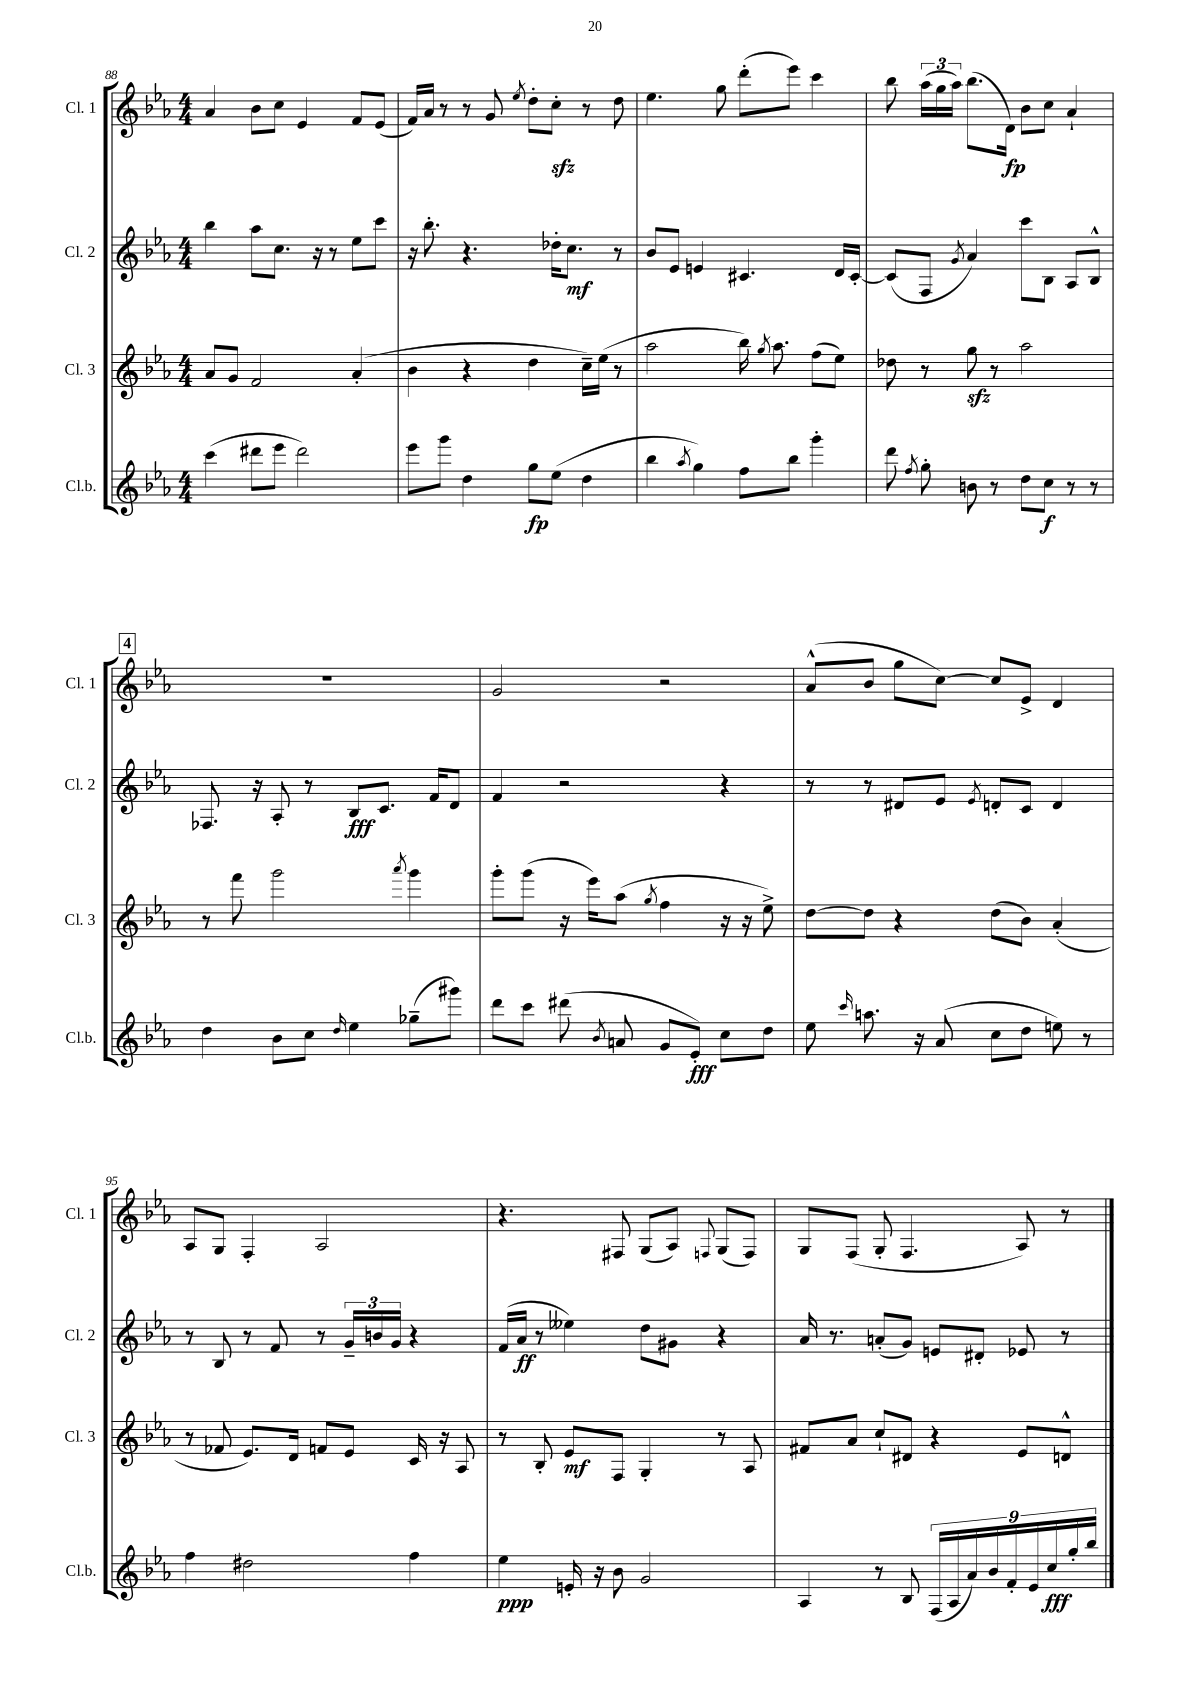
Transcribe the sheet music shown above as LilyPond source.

<<
\new StaffGroup <<
\new Staff = "s0" \with { instrumentName = "Cl. 1" shortInstrumentName = "Cl. 1" } {
    \clef treble \key ees \major \numericTimeSignature \time 4/4
    \autoBeamOff aes'4 bes'8[ c''8] ees'4 f'8[ ees'8]( |
    f'16[) aes'16] r8 r8 g'8 \acciaccatura { ees''8 } d''8[-. c''8]-.\sfz r8 d''8 |
    ees''4. g''8 d'''8[-.( ees'''8]) c'''4 |
    bes''8 \tuplet 3/2 { aes''16[( g''16 aes''16]) } bes''8.[( d'16]\fp) bes'8[ c''8] aes'4-! |
    \mark \markup { \box "4" } R1 |
    g'2 r2 |
    aes'8[-^( bes'8] g''8[ c''8]~) c''8[ ees'8]-> d'4 |
    aes8[ g8] f4-. aes2 |
    r4. fis8 g8[( aes8]) \appoggiatura { f8 } g8[( f8]) |
    g8[ f8]( g8-. f4. aes8) r8 \bar "|." |
}
\new Staff = "s1" \with { instrumentName = "Cl. 2" shortInstrumentName = "Cl. 2" } {
    \clef treble \key ees \major \numericTimeSignature \time 4/4
    \autoBeamOff bes''4 aes''8[ c''8.] r16 r8 ees''8[ c'''8] |
    r16 bes''8.-. r4. des''16[-. c''8.]\mf r8 |
    bes'8[ ees'8] e'4 cis'4. d'16[ cis'16]~-. |
    cis'8[( f8] \acciaccatura { g'8 } aes'4) c'''8[ bes8] aes8[ bes8]-^ |
    \mark \markup { \box "4" } fes8. r16 aes8-. r8 bes8[\fff c'8.] f'16[ d'8] |
    f'4 r2 r4 |
    r8 r8 dis'8[ ees'8] \acciaccatura { ees'8 } d'8[-. c'8] d'4 |
    r8 bes8 r8 f'8 r8 \tuplet 3/2 { g'16[-- b'16 g'16] } r4 |
    f'16[( aes'16]\ff r8 eeses''4) d''8[ gis'8] r4 |
    aes'16 r8. a'8[-.( g'8]) e'8[ dis'8]-. ees'8 r8 \bar "|." |
}
\new Staff = "s2" \with { instrumentName = "Cl. 3" shortInstrumentName = "Cl. 3" } {
    \clef treble \key ees \major \numericTimeSignature \time 4/4
    \autoBeamOff aes'8[ g'8] f'2 aes'4-.( |
    bes'4 r4 d''4 c''16[--) ees''16]( r8 |
    aes''2 bes''16) \acciaccatura { g''8 } aes''8. f''8[( ees''8]) |
    des''8 r8 g''8\sfz r8 aes''2 |
    \mark \markup { \box "4" } r8 f'''8 g'''2 \acciaccatura { aes'''8 } g'''4 |
    g'''8[-. g'''8]( r16 ees'''16[) aes''8]( \acciaccatura { g''8 } f''4 r16 r16 ees''8->) |
    d''8[~ d''8] r4 d''8[( bes'8]) aes'4-.( |
    r8 fes'8 ees'8.[) d'16] f'8[ ees'8] c'16 r16 aes8 |
    r8 bes8-. ees'8[\mf f8] g4-. r8 aes8 |
    fis'8[ aes'8] c''8[-! dis'8] r4 ees'8[ d'8]-^ \bar "|." |
}
\new Staff = "s3" \with { instrumentName = "Cl.b." shortInstrumentName = "Cl.b." } {
    \clef treble \key ees \major \numericTimeSignature \time 4/4
    \autoBeamOff c'''4( dis'''8[ ees'''8] dis'''2) |
    ees'''8[ g'''8] d''4 g''8[\fp ees''8]( d''4 |
    bes''4 \acciaccatura { aes''8 } g''4) f''8[ bes''8] g'''4-. |
    d'''8 \acciaccatura { f''8 } g''8-. b'8 r8 d''8[ c''8]\f r8 r8 |
    \mark \markup { \box "4" } d''4 bes'8[ c''8] \grace { d''16 } ees''4 ges''8[--( gis'''8]) |
    d'''8[ c'''8] dis'''8( \acciaccatura { bes'8 } a'8 g'8[ ees'8]-.\fff) c''8[ d''8] |
    ees''8 \grace { c'''16 } a''8. r16 aes'8( c''8[ d''8] e''8) r8 |
    f''4 dis''2 f''4 |
    ees''4\ppp e'16-. r16 bes'8 g'2 |
    aes4 r8 bes8 \tuplet 9/8 { f16[( aes16 aes'16) bes'16 f'16-. ees'16 c''16\fff g''16-. bes''16] } \bar "|." |
}
>>
>>
\layout { \context { \Score currentBarNumber = #88 } }
